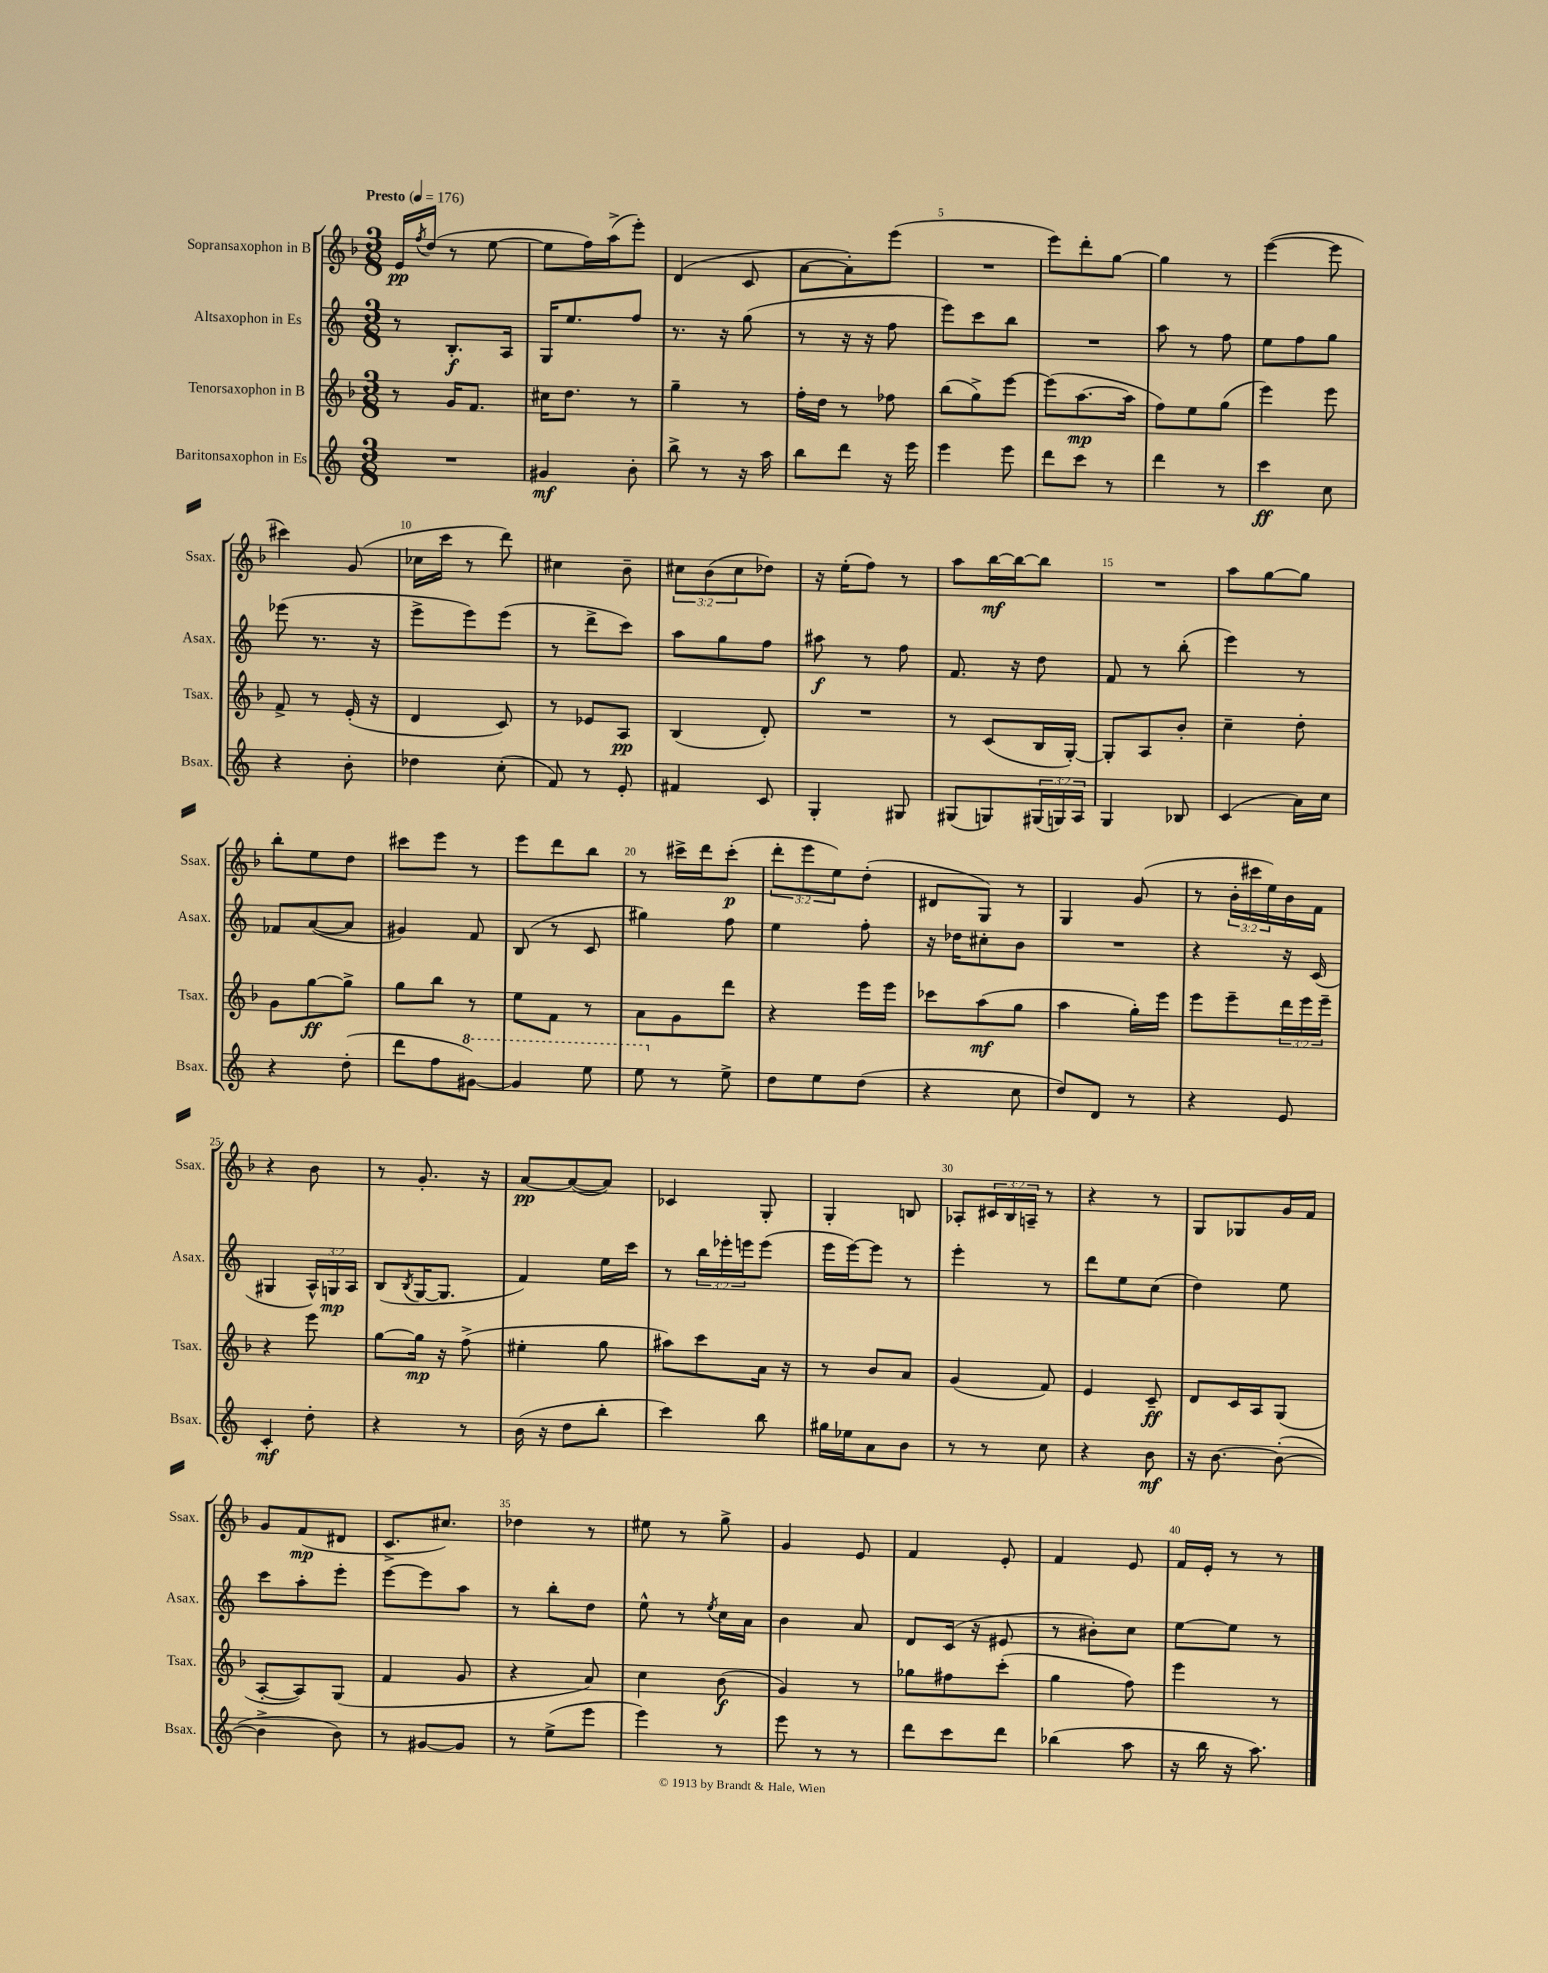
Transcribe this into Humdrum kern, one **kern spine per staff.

**kern	**kern	**kern	**kern
*staff4	*staff3	*staff2	*staff1
*clefG2	*clefG2	*clefG2	*clefG2
*k[]	*k[b-]	*k[]	*k[b-]
*M3/8	*M3/8	*M3/8	*M3/8
*MM176	*MM176	*MM176	*MM176
4.r	8r	8r	16e
.	.	.	8qff
.	.	.	(16dd
.	16g	8.B'	8r
.	8.f	.	.
.	.	.	[8ee
.	.	16A	.
=	=	=	=
4g#	16cc#	16G	8ee]
.	8.dd	8.ee	.
.	.	.	16ff)
.	.	.	(16aa^
8b'	8r	8ff	8eee')
=	=	=	=
8bb^	4gg~	8.r	(4d
8r	.	.	.
.	.	16r	.
16r	8r	(8gg	8c
16aa	.	.	.
=	=	=	=
8bb	16ff'	8r	[8a
.	16dd	.	.
8ddd	8r	16r	8a'])
.	.	16r	.
16r	8ff-	8ff	(8eee
16eee	.	.	.
=	=	=	=
4eee	(8bb-	8eee)	4.r
.	8gg^)	8ccc	.
8eee	[8eee	8bb	.
=	=	=	=
8ddd	(8eee]	4.r	8eee)
8ccc	[8.aa	.	8ddd'
8r	.	.	[8gg
.	16aa]	.	.
=	=	=	=
4ddd	8ff)	8aa	4gg]
.	8ee	8r	.
8r	(8gg	8ff	8r
=	=	=	=
4ccc	4eee)	8ee	([4eee
.	.	8ff	.
8cc	8eee	8gg	8eee]
=	=	=	=
4r	8f^	(8eee-	4ccc#)
.	8r	8.r	.
8b'	(16e'	.	(8g
.	16r	16r	.
=	=	=	=
4dd-	4d	8eee^	16cc-
.	.	.	16ccc
.	.	8eee)	8r
(8cc'	8c)	(8eee	8ddd)
=	=	=	=
8f)	8r	8r	4cc#
8r	8e-	8ddd^	.
8e'	8A	8ccc)	8b-~
=	=	=	=
4f#	(4B-	8aa	12cc#
.	.	.	(12b-
.	.	8gg	.
.	.	.	12cc#
8c	8d')	8ff	8dd-)
=	=	=	=
4G'	4.r	8aa#	16r
.	.	.	(16ee'
.	.	8r	8ff)
8G#	.	8ff	8r
=	=	=	=
(8G#	8r	8.f	8aa
8G)	(8c	.	[16bb-
.	.	16r	16bb-_
(24G#	16B-	8dd	8bb-]
24G)	.	.	.
.	[16G')	.	.
24A	.	.	.
=	=	=	=
4G	8G']	8f	4.r
.	8A	8r	.
8B-	8b-'	(8bb'	.
=	=	=	=
(4c	4cc~	4eee)	8aa
.	.	.	[8gg
16a)	8dd'	8r	8gg]
16cc	.	.	.
=	=	=	=
4r	8g	8f-	8bb-'
.	[8gg	([8a	8ee
(8dd'	8gg^]	8a]	8dd
=	=	=	=
8ddd	8gg	4g#)	8ccc#
8ff	8bb-	.	8eee
[8gg#)	8r	8f	8r
=	=	=	=
4gg#]	8ee	(8B	8eee
.	8f	8r	8ddd
8eee	8r	8c	8bb-
=	=	=	=
8eee	8a	4gg#)	8r
8r	8g	.	16ccc#^
.	.	.	16ddd
8ee^	8ddd	8ff	(8ccc#'
=	=	=	=
8dd	4r	4ee	12ddd'
.	.	.	12eee
8ee	.	.	.
.	.	.	12ee)
(8dd	16eee	8ff'	(8dd'
.	16eee	.	.
=	=	=	=
4r	8ccc-	16r	8d#
.	.	16dd-	.
.	(8aa	8cc#'	8G)
8cc	8gg	8b	8r
=	=	=	=
8dd)	4aa	4.r	4G
8d	.	.	.
8r	16gg')	.	(8g
.	16eee	.	.
=	=	=	=
4r	8eee	4r	8r
.	8eee~	.	24b-'
.	.	.	24ccc#
.	.	.	24ee)
8e	24ddd	16r	16b-
.	24eee	.	.
.	.	(16c	16f
.	24eee~	.	.
=	=	=	=
4c'	4r	4G#	4r
8dd'	8eee	24A^^)	8b-
.	.	24G	.
.	.	24A	.
=	=	=	=
4r	[8gg	(8B	8r
.	.	8qB	.
.	16gg]	[16G	8.g'
.	16r	8.G]	.
8r	(8ff^	.	.
.	.	.	16r
=	=	=	=
(16b	4ee#'	4f)	[8a
16r	.	.	.
8dd	.	.	(8a_
8bb'	8gg	16ee	8a])
.	.	16ccc	.
=	=	=	=
4ccc)	8aa#)	8r	4c-
.	8ccc	24bb	.
.	.	24eee-'	.
.	.	24eee	.
8bb	16a	(8eee	8G'
.	16r	.	.
=	=	=	=
16gg#	8r	16eee	4G'
16ee-	.	[16eee)	.
8a	8b-	8eee]	.
8b	8a	8r	8B
=	=	=	=
8r	(4g	4eee'	8A-'
8r	.	.	24c#
.	.	.	24B-
.	.	.	24A~
8cc	8f)	8r	8r
=	=	=	=
4r	4e	8ddd	4r
.	.	8ee	.
8b	8c~	(8cc	8r
=	=	=	=
16r	8d	4dd)	8G
[8.b	.	.	.
.	16c	.	8G-
.	16A	.	.
(8b'_	(8G	8ee	16g
.	.	.	16f
=	=	=	=
4b^]	[8A'	8ccc	8g
.	8A])	8aa'	(8f
8b)	(8G	8eee'	8d#
=	=	=	=
8r	4f	[8eee	8.c^
[8g#	.	8eee]	.
.	.	.	8.cc#)
8g#]	8g	8aa	.
=	=	=	=
8r	4r	8r	4dd-
(8ee^	.	8bb'	.
8eee	8a)	8dd	8r
=	=	=	=
4eee)	4cc	8ee^^	8ee#
.	.	8r	8r
.	.	8qee	.
8r	(8b-	16cc	8gg^
.	.	16a	.
=	=	=	=
8eee	4g)	4b	4g
8r	.	.	.
8r	8r	8a	8e
=	=	=	=
8ddd	8gg-	8d	4f
8ccc	8ff#	(16c	.
.	.	16r	.
8ddd	(8ccc'	8e#	8e'
=	=	=	=
(4bb-	4gg	8r	4f
.	.	8b#')	.
8aa	8ff)	8cc	8e
=	=	=	=
16r	4eee	[8ee	16f
16bb	.	.	16e'
16r	.	8ee]	8r
8.aa)	.	.	.
.	8r	8r	8r
==	==	==	==
*-	*-	*-	*-
